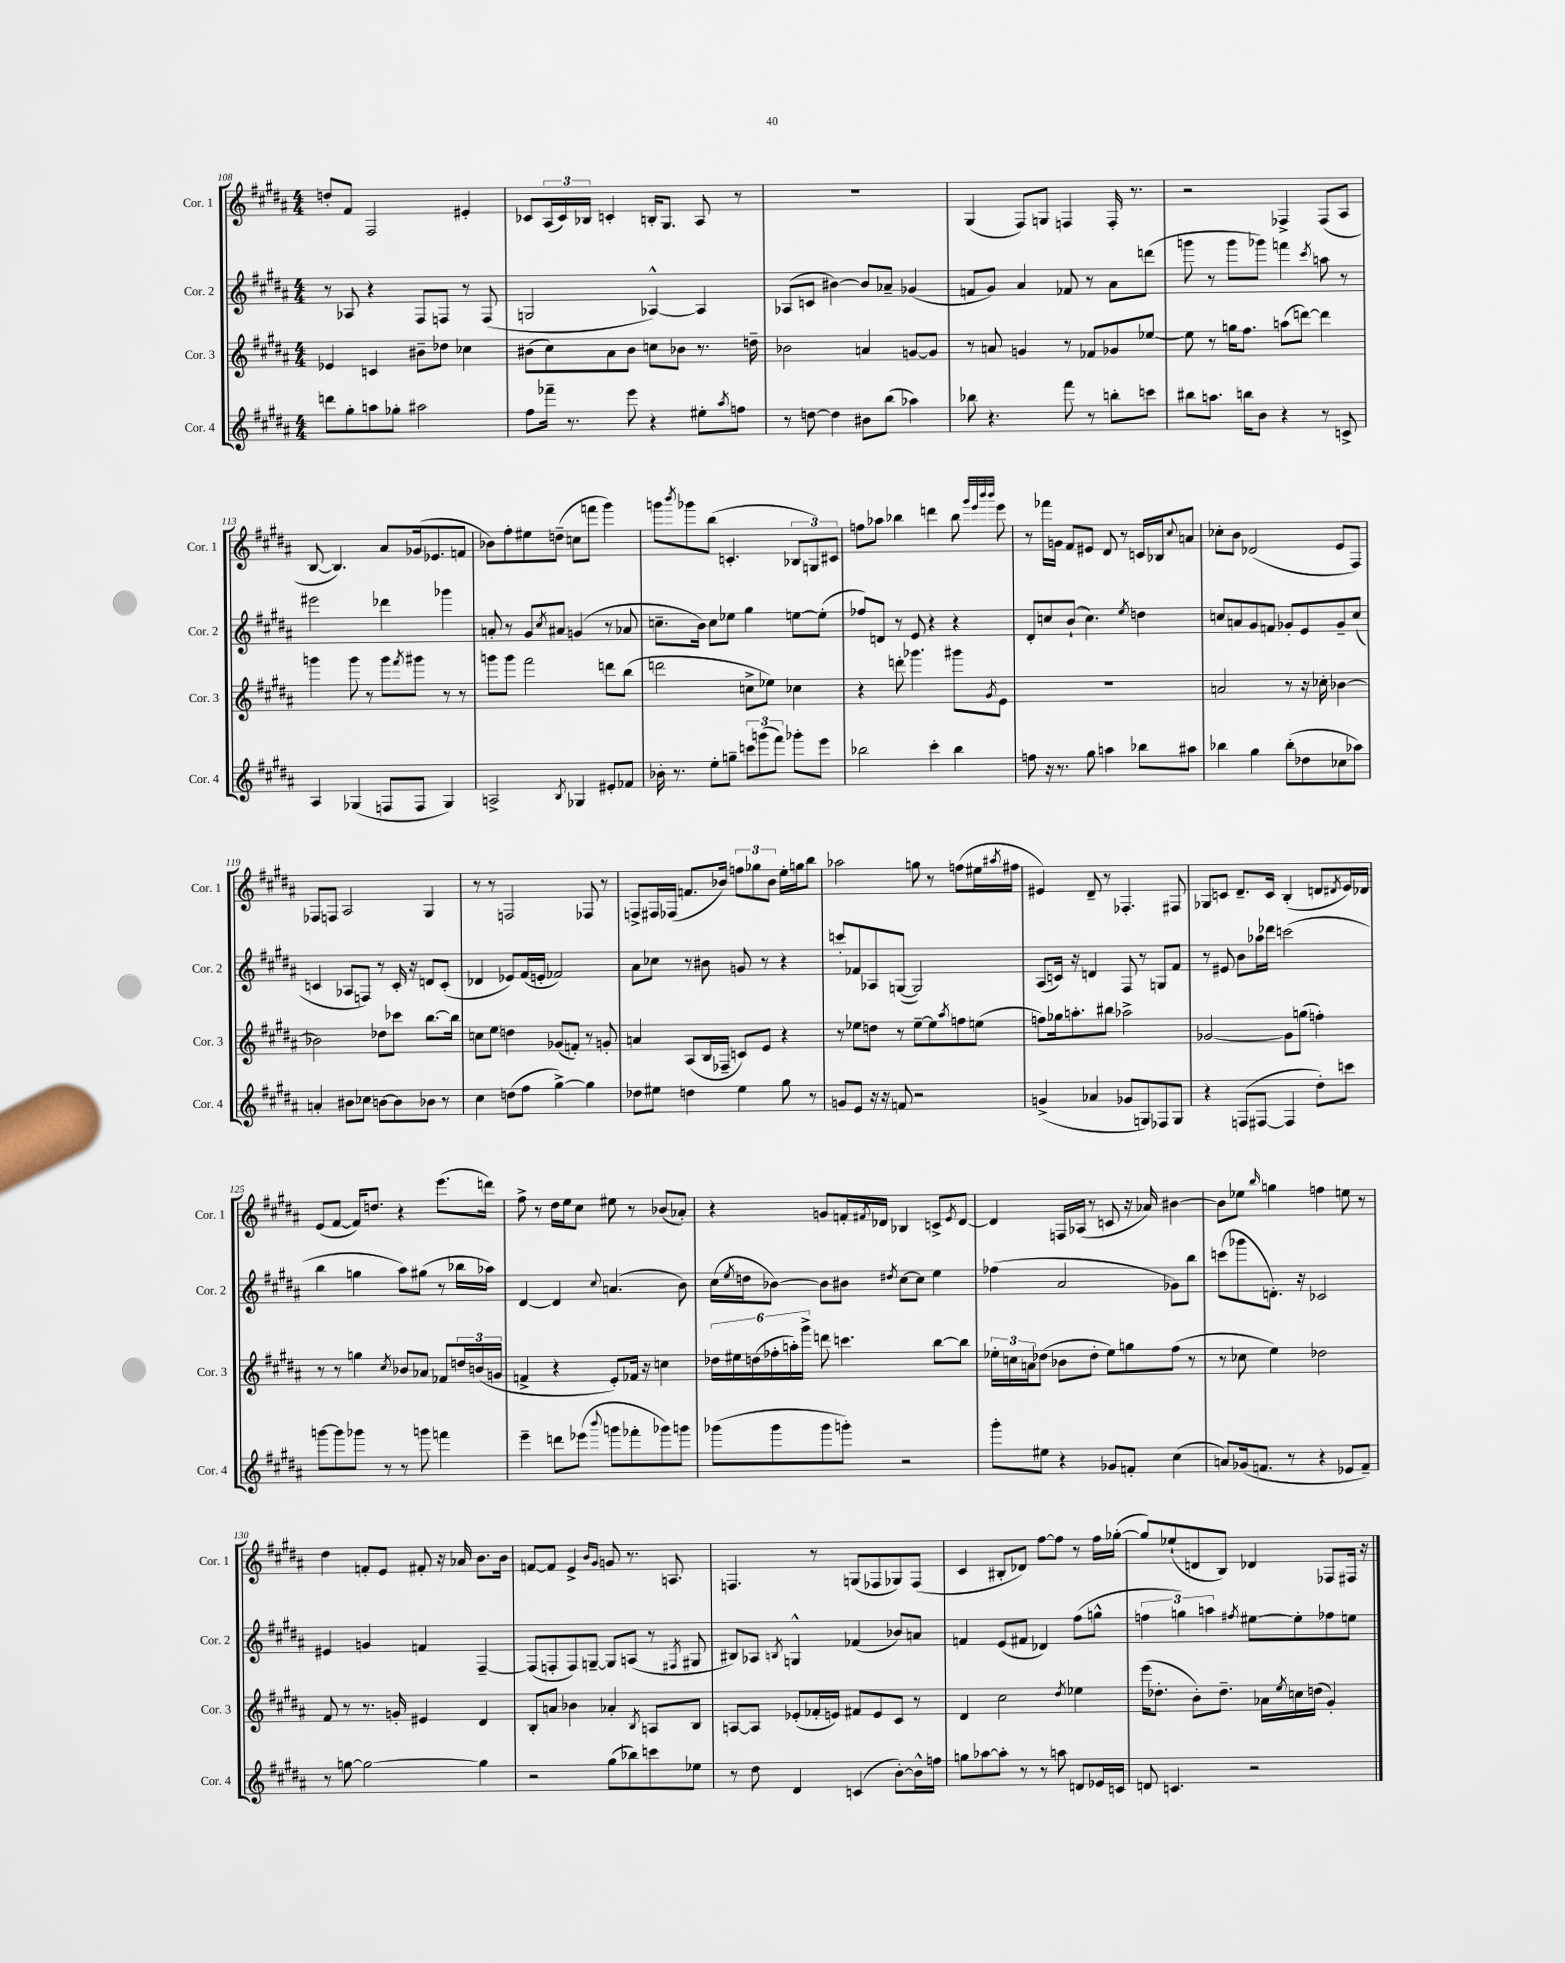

**kern	**kern	**kern	**kern
*staff4	*staff3	*staff2	*staff1
*clefG2	*clefG2	*clefG2	*clefG2
*k[f#c#g#d#a#]	*k[f#c#g#d#a#]	*k[f#c#g#d#a#]	*k[f#c#g#d#a#]
*M4/4	*M4/4	*M4/4	*M4/4
8ddd	4e-	8r	8dd'
8gg#'	.	8A-	8f#
8aa	4c	4r	2F#
8gg-'	.	.	.
2aa#	8b#~	8F#	.
.	8dd-	8F	.
.	4cc-	8r	4e#'
.	.	(8F	.
=	=	=	=
8ff#	(8b#	2G	8c-
16fff-~	8cc#)	.	(24A#
.	.	.	24c-)
8.r	.	.	.
.	.	.	24B-
.	8a#	.	4c'
8eee	8b#	.	.
4r	8cc	[4A-^^)	16B'
.	.	.	8.G#
.	8b-	.	.
8ee#'	8.r	4A-]	8A#
8qaa#	.	.	.
8ff	.	.	8r
.	16dd~	.	.
=	=	=	=
8r	2b-	(8A-	1r
[8dd	.	8c	.
4dd]	.	[4b#)	.
8b#	4a	8b#]	.
(8bb	.	8a-~	.
4aa-)	[8g	(4g-	.
.	8g]	.	.
=	=	=	=
8bb-	8r	8f	(4G#
4.r	8a	8g#)	.
.	4g	4a#	8F#)
.	.	.	8G
8fff#	8r	8f-	4F
8r	8f-	8r	.
8bb'	8g-	8a#	16F'
.	.	.	8.r
8ccc	[8ee-	(8ddd	.
=	=	=	=
8bb#	8ee-]	8ggg	2r
8.aa	8r	8r	.
.	16gg	8ggg	.
16bb	8.ff#	.	.
8b	.	8ggg-)	.
4r	(8aa	4fff	4F-^
.	[8ddd)	.	.
.	.	8qccc#	.
8r	4ddd]	8aa	(8F-
8c^	.	8r	8A#
=	=	=	=
4A#	4ggg	2eee#	[8B
.	.	.	4.B])
(4G-	8ggg	.	.
.	8r	.	.
8F	8ggg	4ddd-	8a#
.	8qfff#	.	.
8F	8ggg#	.	(16g-
.	.	.	8.e-
4G-)	8r	4ggg-	.
.	8r	.	8f
=	=	=	=
2A^	8ggg	8a'	8b-)
.	8ggg	8r	8ff#'
.	2fff#	8g#	8ee#
.	.	8qcc#	.
.	.	8a#	(8dd~
8qB	.	.	.
4G-	.	(4g	8cc
.	.	.	8fff
8e#'	8ddd	8r	4ggg#)
8f-	(8bb	8a-	.
=	=	=	=
16b-'	2ddd	8.cc~	8ggg
8.r	.	.	.
.	.	.	8qbbb
.	.	.	8ggg-
.	.	16b)	.
8ee'	.	8cc	(8bb
8gg~	.	8ee-	4.c'
12ccc	8cc^	4gg#	.
(12ggg	.	.	.
.	8ee-)	.	.
12fff#)	.	.	.
8ggg-'	4cc-	[8ee	12B-
.	.	.	12G)
8eee	.	(8ee']	.
.	.	.	12c#
=	=	=	=
2bb-	4r	8ff-)	8ff
.	.	8d	8aa-
.	8ddd'	8r	4bb-
.	4.ggg-	8e	.
4ccc#'	.	4r	4ddd
4bb-	8ggg#	4r	8bb-
.	.	.	32qqggg#
.	.	.	32qqeee
.	.	.	32qqbbb
.	8qg#	.	32qqbbb
.	8e	.	8eee
=	=	=	=
8ff	1r	8d#'	8r
16r	.	8cc	16fff-
8.r	.	.	16g
.	.	(8b`	8f#
8gg#	.	4.cc)	8e#
4aa	.	.	8d#
.	.	.	8r
.	.	8qee	.
8bb-	.	4dd	16c
.	.	.	16B-
.	.	.	8qqcc#
8aa#	.	.	8a
=	=	=	=
4bb-	2a	8cc	8cc-'
.	.	8a	8b
4gg#	.	8g#	(2d-
.	.	8f	.
(8bb-'	8r	8g-'	.
8dd-	16r	8e	.
.	16cc-'	.	.
8cc-	[4b-	8g-~	8e
8aa-)	.	(8cc	8F#)
=	=	=	=
4a'	2b-]	4c	8F-
.	.	.	8F
8b#	.	8A-	2A#
8cc-	.	8F)	.
[8b	8dd-	8r	.
8b]	8ccc-	16c'	.
.	.	16r	.
8b-	[8.bb	8d	4G#
8r	.	(8c'	.
.	16bb]	.	.
=	=	=	=
4cc#	8cc	4d-	8r
.	8ee	.	8r
(8dd	4dd	8e-)	2F
8ff#	.	(16f#	.
.	.	16e'	.
[4gg#^)	(8g-	2f-)	.
.	8f')	.	.
4gg#]	8r	.	8F-
.	8g'	.	8r
=	=	=	=
8dd-	4a	8a#	8F^
8ee#	.	8cc-	16F#
.	.	.	(16F-
4dd	(8A#	8r	8.f
.	16B	8b#	.
.	16F-~	.	16b-)
4ee#	8c)	8g	12ff
.	.	.	12gg-
.	8e	8r	.
.	.	.	12b-
8gg#	4r	4r	16ee'
.	.	.	16gg
8r	.	.	8bb
=	=	=	=
8g	8r	8ccc'	2aa-
8e	8ee-	8f-	.
16r	8dd	8A-	.
16r	.	.	.
8f	8r	([8G	.
2r	[8ee-~	2G])	8gg
.	8ee-]	.	8r
.	8qaa#	.	.
.	8ff	.	(8ff
.	(8ee	.	16ee#
.	.	.	8qaa#
.	.	.	16ff#
=	=	=	=
(4g^	8ff)	(8A#	4e#)
.	16gg-	16c)	.
.	8.aa'	16r	.
4a-	.	4d	8d#~
.	8bb#	.	8r
8g-	2aa-^	8F#	4.F-'
8G)	.	8r	.
8F-	.	8G	.
8G	.	8f#	8F#
=	=	=	=
4r	[2g-	8r	8G-
.	.	8e#	8c
(8F	.	8b	8.d#~
[8F#	.	16aa-	.
.	.	16ddd-	16c
4F#]	8g-]	(2ccc	(4B'
.	(8gg	.	.
8dd#')	4ff')	.	8d
.	.	.	8qd#
8ccc	.	.	16e)
.	.	.	16d-
=	=	=	=
[8ggg	8r	4bb	(8e
8ggg]	8r	.	[8f#
8ggg-	4gg	4gg	16f#])
.	.	.	8.dd
8r	.	.	.
.	8qcc#	.	.
8r	8b-	8aa#)	4r
8ggg	8a-	(8gg#	.
4fff	8f-	8r	(8.eee
.	24dd	16bb-	.
.	(24b	.	.
.	.	16aa-)	16ddd)
.	24g	.	.
=	=	=	=
4eee~	4f^	[4d#	8ff#^
.	.	.	8r
8ddd	4r	4d#]	16dd#
.	.	.	16ee
(8eee-	.	.	8cc#
8qqbbb	.	8qqcc#	.
8ggg	8e')	(4.a	8ee#
8fff-'	16f-	.	8r
.	16r	.	.
8ggg-)	4cc	.	(8b-
8ggg	.	8b)	8a-')
=	=	=	=
(8ggg-	24dd-	(16cc#	4r
.	24ee#	.	.
.	.	8qee	.
.	.	16dd	.
.	(24dd	.	.
8ggg-	24ff-'	[8b-)	.
.	24aa')	.	.
.	24ggg#^	.	.
8ggg-	8ddd	8b-]	8g
8ggg')	4.ccc	8b#	16f'
.	.	.	8qf#
.	.	.	16d-
.	.	8qdd#	.
2r	.	[8cc#	4B-
.	.	8cc#]	.
.	[8bb	4ee	8c^
.	.	.	8qe
.	8bb]	.	[8d-
=	=	=	=
8ggg#'	24ee-'	(4ff-	4d-]
.	24cc	.	.
.	24a	.	.
8ee#	(8dd-	.	.
4r	8b-	2a#	16F
.	.	.	(16A-
.	8dd-'	.	8r
8g-	8ee-)	.	8c
8f'	8gg	.	16r
.	.	.	16a-)
(4cc#	(8ff#	8g-)	[4b#
.	8r	8bb	.
=	=	=	=
8a)	8r	(8ccc	8b#]
(16g-	8cc-	8ggg-	8ee-
8.f	.	.	.
.	.	.	16qqbb
.	4ee)	8.d')	4gg
8r	.	.	.
.	.	16r	.
4r	2dd-	2c-	4ff
8e-	.	.	8ee
8f~)	.	.	8r
=	=	=	=
8r	8f#	4e#	4dd#
[8gg	8r	.	.
2gg_	8.r	4g	8f'
.	.	.	8e
.	16g'	.	.
.	4e#	4f	8f#'
.	.	.	16r
.	.	.	16a-
4gg]	4d#	[4F#~	8.b
.	.	.	16b
=	=	=	=
2r	8B'	(8F#]	[8f
.	8a	8F'	8f]
.	4b-	8F)	4e^
.	.	[8G~	.
.	.	.	16qqb
.	.	.	16qqg#
(8gg#	4a-'	8G]	8g
8bb-)	.	(8A	8.r
.	8qB	.	.
8ccc	8A	8r	.
.	.	.	8.A
.	.	8qF#	.
8ee-	8B	8G#	.
=	=	=	=
8r	[8A	8B#)	4.F
8dd#	8A]	8A-	.
.	.	8qB	.
4d#	(8e-'	4G^^	.
.	16f-'	.	8r
.	16e)	.	.
(4c	8f#	(4f-	(8G
.	8e	.	8F-
[8b')	8c#	8b-)	8G-)
16b^^]	8r	8a	(8F-
16ff	.	.	.
=	=	=	=
8gg	4d#	4f	4c#
[8aa-	.	.	.
8aa-']	2cc#	(8e	8B#'
8r	.	8f#	8d-)
8r	.	4d-)	[8ff#
8aa	.	.	8ff#]
.	8qdd#	.	.
8d	4ee-	(8ff#	8r
16e-	.	8gg^^	16ff#
16c	.	.	([16gg-'
=	=	=	=
8d	(16eee	6ff	8gg-])
.	8.dd-'	.	.
4.c	.	.	(8ee-`
.	.	6gg)	.
.	8b')	.	8d
.	.	6aa	.
.	8.dd-~	.	8B)
.	.	8qff#	.
2r	.	[8ee#	4d-
.	16a-	.	.
.	8qee	.	.
.	16cc	8ee#']	.
.	(16dd	.	.
.	4g#')	8ff-	8F-
.	.	8ee	16F#
.	.	.	16r
==	==	==	==
*-	*-	*-	*-
